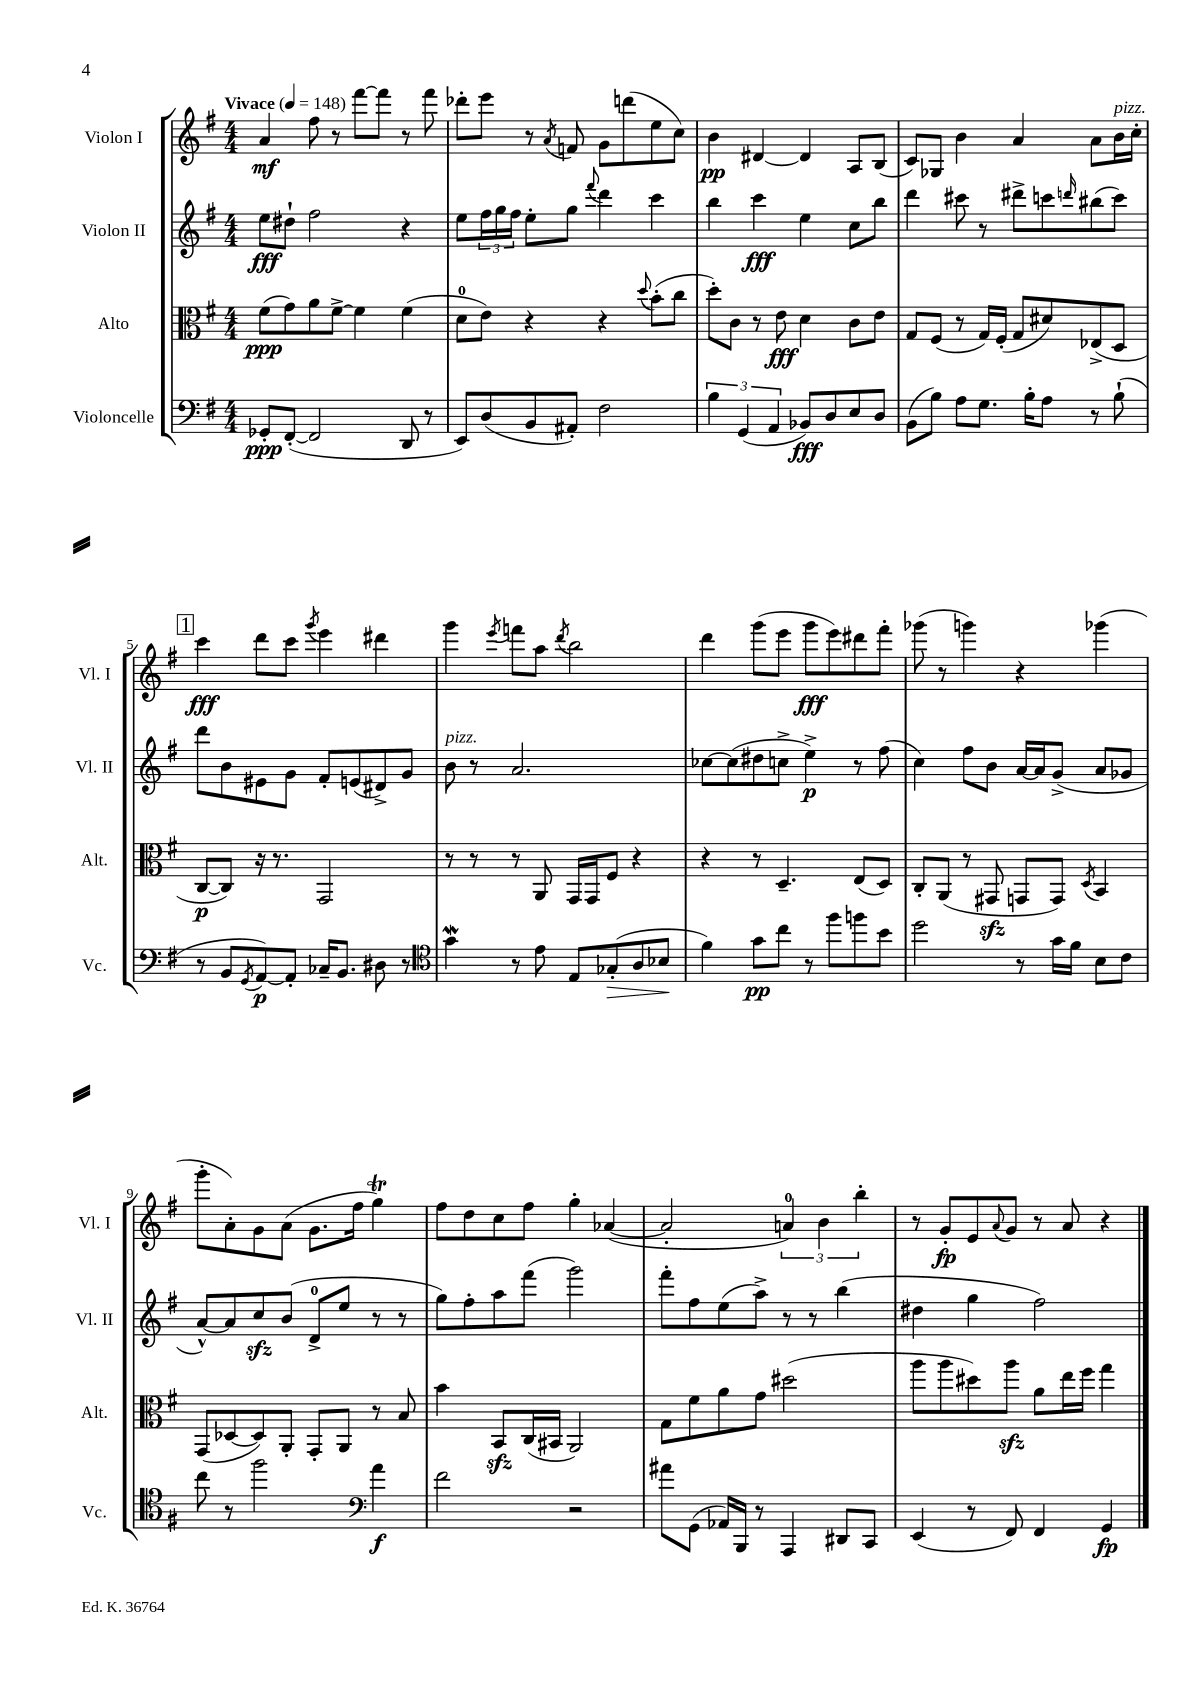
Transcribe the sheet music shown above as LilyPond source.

<<
\new StaffGroup <<
\new Staff = "s0" \with { instrumentName = "Violon I" shortInstrumentName = "Vl. I" } {
    \clef treble \key g \major \numericTimeSignature \time 4/4 \tempo "Vivace" 4 = 148
    a'4\mf fis''8 r8 fis'''8~ fis'''8 r8 fis'''8 |
    des'''8-. e'''8 r8 \acciaccatura { a'8 } f'8 g'8 d'''8( e''8 c''8) |
    b'4\pp dis'4~ dis'4 a8 b8( |
    c'8) ges8 b'4 a'4 a'8 b'16^\markup { \italic "pizz." } c''16-. |
    \mark \markup { \box "1" } c'''4\fff d'''8 c'''8 \acciaccatura { g'''8 } e'''4 dis'''4 |
    g'''4 \acciaccatura { e'''8 } f'''8 a''8 \acciaccatura { d'''8 } b''2 |
    d'''4 g'''8( e'''8 g'''8\fff e'''8) dis'''8 fis'''8-. |
    ges'''8( r8 g'''4) r4 ges'''4( |
    g'''8-. a'8-.) g'8 a'8( g'8. fis''16 g''4\trill) |
    fis''8 d''8 c''8 fis''8 g''4-. aes'4~( |
    aes'2-. \tuplet 3/2 { a'4-0) b'4 b''4-. } |
    r8 g'8-.\fp e'8 \appoggiatura { a'8 } g'8 r8 a'8 r4 \bar "|." |
}
\new Staff = "s1" \with { instrumentName = "Violon II" shortInstrumentName = "Vl. II" } {
    \clef treble \key g \major \numericTimeSignature \time 4/4
    e''8\fff dis''8-! fis''2 r4 |
    e''8 \tuplet 3/2 { fis''16 g''16 fis''16 } e''8-. g''8 \appoggiatura { fis'''8 } d'''4 c'''4 |
    b''4 c'''4\fff e''4 c''8 b''8 |
    d'''4 cis'''8 r8 dis'''8-> c'''8 \grace { d'''16 } bis''8( c'''8) |
    \mark \markup { \box "1" } d'''8 b'8 eis'8 g'8 fis'8-. e'8( dis'8->) g'8 |
    b'8^\markup { \italic "pizz." } r8 a'2. |
    ces''8~ ces''8( dis''8 c''8-> e''4->\p) r8 fis''8( |
    c''4) fis''8 b'8 a'16~ a'16 g'8->( a'8 ges'8 |
    a'8~-^) a'8 c''8\sfz b'8( d'8-0-> e''8 r8 r8 |
    g''8) fis''8-. a''8 fis'''8( g'''2) |
    fis'''8-. fis''8 e''8( a''8->) r8 r8 b''4( |
    dis''4 g''4 fis''2) \bar "|." |
}
\new Staff = "s2" \with { instrumentName = "Alto" shortInstrumentName = "Alt." } {
    \clef alto \key g \major \numericTimeSignature \time 4/4
    fis'8\ppp( g'8) a'8 fis'8~-> fis'4 fis'4( |
    d'8-0 e'8) r4 r4 \appoggiatura { d''8 } b'8-.( c''8 |
    d''8-.) c'8 r8 e'8\fff d'4 c'8 e'8 |
    g8 fis8( r8 g16) fis16-.( g8 dis'8) ees8->( d8 |
    \mark \markup { \box "1" } c8~\p c8) r16 r8. g,2 |
    r8 r8 r8 a,8 g,16 g,16 fis8 r4 |
    r4 r8 d4.-- e8( d8) |
    c8-. a,8( r8 gis,8\sfz g,8 g,8) \acciaccatura { d8 } b,4 |
    g,8( des8~ des8) a,8-. g,8-. a,8 r8 b8 |
    b'4 b,8\sfz c16( bis,16 a,2) |
    g8 fis'8 a'8 g'8 dis''2( |
    a''8 a''8 dis''8) a''8\sfz a'8 e''16 fis''16 g''4 \bar "|." |
}
\new Staff = "s3" \with { instrumentName = "Violoncelle" shortInstrumentName = "Vc." } {
    \clef bass \key g \major \numericTimeSignature \time 4/4
    ges,8-.\ppp fis,8~-.( fis,2 d,8 r8 |
    e,8) d8( b,8 ais,8-.) fis2 |
    \tuplet 3/2 { b4 g,4( a,4 } bes,8\fff) d8 e8 d8 |
    b,8( b8) a8 g8. b16-. a8 r8 b8-!( |
    \mark \markup { \box "1" } r8 b,8 \acciaccatura { g,8 } a,8~\p) a,8-. ces16-- b,8. dis8 r8 |
    \clef tenor g'4\mordent r8 e'8 e8 ges8-.\>( a8 bes8\! |
    fis'4) g'8\pp c''8 r8 fis''8 f''8 b'8 |
    d''2 r8 g'16 fis'16 b8 c'8 |
    c''8 r8 fis''2 \clef bass a'4\f |
    fis'2 r2 |
    ais'8 g,8( aes,16) b,,16 r8 a,,4 dis,8 c,8 |
    e,4( r8 fis,8) fis,4 g,4\fp \bar "|." |
}
>>
>>
